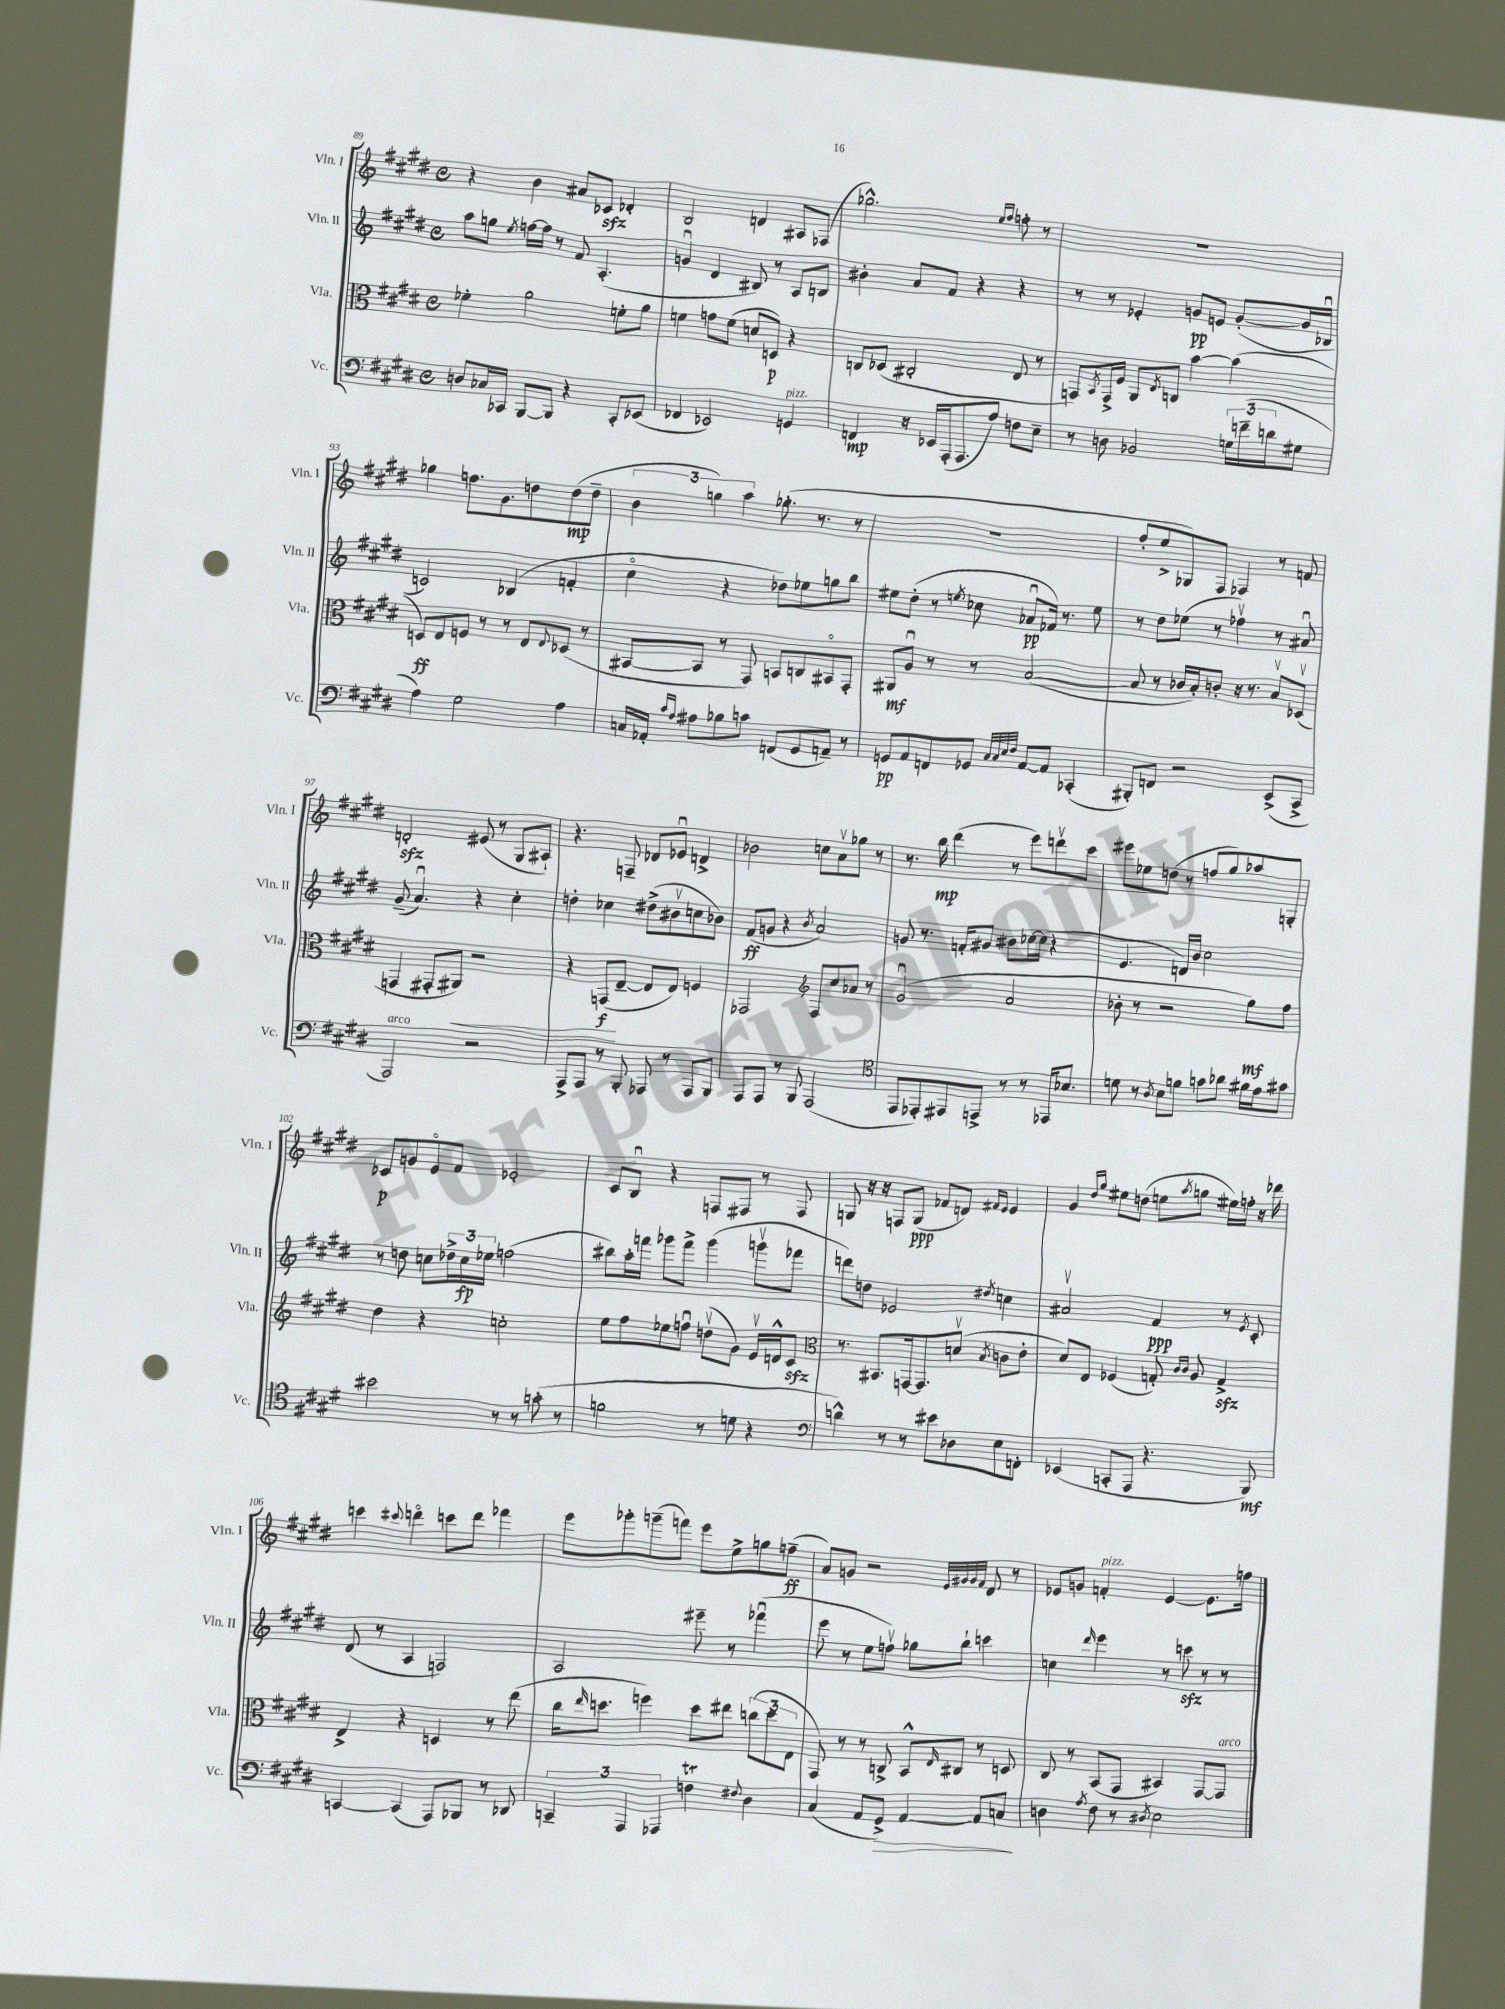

**kern	**dynam	**kern	**dynam	**kern	**dynam	**kern	**dynam
*part4	*part4	*part3	*part3	*part2	*part2	*part1	*part1
*staff4	*staff4	*staff3	*staff3	*staff2	*staff2	*staff1	*staff1
*I"Vc.	*	*I"Vla.	*	*I"Vln. II	*	*I"Vln. I	*
*I'Vc.	*	*I'Vla.	*	*I'Vln. II	*	*I'Vln. I	*
*clefF4	*	*clefC3	*	*clefG2	*	*clefG2	*
*k[f#c#g#d#]	*	*k[f#c#g#d#]	*	*k[f#c#g#d#]	*	*k[f#c#g#d#]	*
*M4/4	*	*M4/4	*	*M4/4	*	*M4/4	*
*met(c)	*	*met(c)	*	*met(c)	*	*met(c)	*
=89	=89	=89	=89	=89	=89	=89	=89
8Dn/L	.	4f-X'\	.	8aa\L	.	4r	.
16C-X/L	.	.	.	8ggn\J	.	.	.
16CC-X/JJ	.	.	.	.	.	.	.
.	.	.	.	8qee/	.	.	.
[8BBB/L	.	2a\	.	[16ffn\LL	.	4b\	.
.	.	.	.	16ff\JJ]	.	.	.
8BBB/J]	.	.	.	8r	.	.	.
4r	.	.	.	8f#/	.	8a#X/L	.
.	.	.	.	(4.A'/	.	8c-Xzz/J	.
8CC-'/L	.	8fn'\L	.	.	.	4d-X'/	.
(8EE-X/J	.	8a\J	.	.	.	.	.
=90	=90	=90	=90	=90	=90	=90	=90
4FF-X/	.	4fn\	.	4gnu/	.	2B/	.
2EE-X/)	.	8gn\L	.	4d#/	.	.	.
.	.	(8f\J	.	.	.	.	.
.	.	8dn/L	.	8B#X/)	.	4dn/	.
.	.	8Dn/J)	p	8r	.	.	.
!LO:TX:a:i:t=pizz.	!	!	!	!	!	!	!
4GGn/	.	4r	.	8A/L	.	8A#X/L	.
.	.	.	.	8Bn/J	.	(8F-X/J	.
=91	=91	=91	=91	=91	=91	=91	=91
4FFn/	mp	8Cn/L	.	4b#X'\	.	2.gg-X^^\)	.
.	.	(8D-X/J	.	.	.	.	.
16r	.	2C#X'/	.	8a/L	.	.	.
16EE-X/LL	.	.	.	.	.	.	.
(16AAA'/J	.	.	.	8f#/J	.	.	.
8.AAA/	.	.	.	.	.	.	.
.	.	.	.	4r	.	.	.
8A/J)	.	.	.	.	.	.	.
.	.	.	.	.	.	16qqee/LL	.
.	.	.	.	.	.	16qqff#/JJ	.
8Fn\L	.	8E/	.	4r	.	8ffn'\	.
8E~\J	.	8r	.	.	.	8r	.
=92	=92	=92	=92	=92	=92	=92	=92
8r	.	8GGn/L)	.	8r	.	1r	.
.	.	8qBB/	.	.	.	.	.
8Dn\	.	16GG^/L	.	8r	.	.	.
.	.	16F#/JJ	.	.	.	.	.
2BB-X/	.	8AA/L	.	4e-X'/	.	.	.
.	.	8qE/	.	.	.	.	.
.	.	8Cn/J	.	.	.	.	.
.	.	[4b\	.	8gn/L	pp	.	.
.	.	.	.	8en/J	.	.	.
24Gn\LL	.	(4b\]	.	([8g'/L	.	.	.
(24fn~\	.	.	.	.	.	.	.
24dn\J	.	.	.	.	.	.	.
8G#X\J	.	.	.	16g/L]	.	.	.
.	.	.	.	16B-Xu/JJ	.	.	.
!!LO:LB:g=z
=93	=93	=93	=93	=93	=93	=93	=93
4A\)	.	8Dn/L)	ff	2cn/)	.	4gg-X\	.
.	.	8E/	.	.	.	.	.
2G#\	.	8Fn/J	.	.	.	8.ffn\L	.
.	.	8r	.	.	.	.	.
.	.	.	.	.	.	8.g#\	.
.	.	8r	.	(4B-X/	.	.	.
.	.	8E/L	.	.	.	8ddn\	.
.	.	8qqE/	.	.	.	.	.
4A\	.	(8D-X/J	.	4fn'/	.	(8dd\	mp
.	.	8r	.	.	.	8dd~\J	.
=94	=94	=94	=94	=94	=94	=94	=94
16Cn/LL	.	[8BB#X/L	.	4cc#\	.	6b\	.
16AA-X'/JJ	.	.	.	.	.	.	.
16qqc#/LL	.	.	.	.	.	.	.
16qqA/JJ	.	.	.	.	.	.	.
8A#X\L	.	8BB#/J]	.	.	.	.	.
.	.	.	.	.	.	6ggn\)	.
8B-X\	.	8r	.	4r	.	.	.
.	.	.	.	.	.	6aa\	.
8cn\J	.	8GG#/)	.	.	.	.	.
(8FFn/L	.	8BBn/L	.	8dd-X\L)	.	(8.gg-X'\	.
8GG#/	.	8Cn/	.	8ee-X\	.	.	.
.	.	.	.	.	.	8.r	.
8AAn~/J)	.	8BB#X/	.	8ggn\	.	.	.
8r	.	8GG#'/J	.	8bb\J	.	8r	.
=95	=95	=95	=95	=95	=95	=95	=95
8GGn/L	pp	8AA#X/L	mf	8ee#X\L	.	1r	.
8AA/	.	8Au/J	.	(8dd#'\J	.	.	.
8FFn/	.	8r	.	8r	.	.	.
.	.	.	.	8qeen/	.	.	.
8GG-X/J	.	8r	.	8cc-X\	.	.	.
32qqC#/LLL	.	.	.	.	.	.	.
32qqC#/	.	.	.	.	.	.	.
32qqE/	.	.	.	.	.	.	.
32qqF#/JJJ	.	.	.	.	.	.	.
[8AA/L	.	([2B/	.	8a-Xu/L	pp	.	.
8AA/J]	.	.	.	16f-X/Jk)	.	.	.
.	.	.	.	8.r	.	.	.
(4CC-X'/	.	.	.	.	.	.	.
.	.	.	.	8ee\	.	.	.
=96	=96	=96	=96	=96	=96	=96	=96
8BBB#X'/L)	.	8B/]	.	8r	.	8ff#'/L	.
8FFn/J	.	8r	.	8dd#\L	.	8ee^/	.
2r	.	16c-X/LL	.	(8ee-X\J	.	8G-X/)	.
.	.	16B'/J)	.	.	.	.	.
.	.	8cn'/J	.	8r	.	8F#/J	.
.	.	16r	.	4ff-Xv\)	.	4F-X/	.
.	.	8.r	.	.	.	.	.
(8EE^/L	.	8Bv/L	.	8r	.	8r	.
8CC#^/J	.	(8D-Xv/J	.	8a#Xu/	.	8fn/	.
!!LO:LB:g=z
=97	=97	=97	=97	=97	=97	=97	=97
!LO:TX:a:i:t=arco	!	!	!	!	!	!	!
2AAA/)	.	4GGn/	.	(8g#~/	.	2dnzz'/	.
.	.	.	.	4.au/)	.	.	.
.	.	8GG#X'/L	.	.	.	.	.
!	!	!	!LO:HP:b	!	!	!	!
.	.	8AA#X/J)	<	.	.	.	.
2r	.	2r	.	4r	.	(8e#X/	.
.	.	.	.	.	.	8r	.
.	.	.	.	4cc#'\	.	8G#/L	.
.	.	.	.	.	.	8A#X`/J)	.
=98	=98	=98	=98	=98	=98	=98	=98
8AAA^/L	.	4r	.	4ddn'\	.	4.r	.
8AAA/J	.	.	.	.	.	.	.
8r	.	(8GGn/L	f	4cc-X\	.	.	.
8BBB'/	.	[8E~/J	[	.	.	8Fn~/	.
8AAA-X/	.	8E/L]	.	(8dd#X^\L	.	8d-X/L	.
8r	.	8E/J)	.	8b#Xv\	.	8e-Xu/J	.
8AAA-/L	.	4Fn/	.	8ccn\	.	4dn^/	.
8BBB/J	.	.	.	8b-X\J)	.	.	.
=99	=99	=99	=99	=99	=99	=99	=99
8AAA/L	.	2GG-X/	.	(8f#/L	ff	2b-X\	.
8AAA/J	.	.	.	8gn/J	.	.	.
8r	.	.	.	4r	.	.	.
8BBB/	.	.	.	.	.	.	.
*	*	*clefG2	*	*	*	*	*
.	.	.	.	8qb/	.	.	.
(2AAA/	.	8F#/L	.	2a/)	.	8ccn\L	.
.	.	8cc#/	.	.	.	8av\	.
.	.	8a-X/J	.	.	.	8gg-X\J	.
.	.	8r	.	.	.	8r	.
=100	=100	=100	=100	=100	=100	=100	=100
*clefC4	*	*	*	*	*	*	*
8EE/L	.	(2g#u/	.	8gn/	.	8.r	.
8EE-X'/)	.	.	.	8.r	.	.	.
.	.	.	.	.	.	16bb\	mp
8EE#X/	.	.	.	.	.	(4ddd#\	.
.	.	.	.	16fn'/KL	.	.	.
8EEn^/J	.	.	.	8g#X/J	.	.	.
8r	.	2a/	.	8b#X\L	.	8r	.
8r	.	.	.	[16cc-X\L	.	8eee\L)	.
.	.	.	.	(16cc-\JJ]	.	.	.
16EE-X/KL	.	.	.	4r	.	8dddnv\	.
8.B-X/J	.	.	.	.	.	.	.
.	.	.	.	.	.	8ccc#\J	.
=101	=101	=101	=101	=101	=101	=101	=101
8dn\	.	8b-X'\	.	4.e/	.	8eee#X\L	.
8r	.	8r	.	.	.	8ee-X\	.
8qA/	.	.	.	.	.	.	.
8B\L	.	2r	.	.	.	(8ddn\J	.
8fn\J	.	.	.	16dn/LL)	.	8r	.
.	.	.	.	16b/JJ	.	.	.
8gn\L	.	.	.	2cc#\	.	8ffn/L	.
8a-X\J	.	.	.	.	.	8gg#/)	.
16f#X\LL	.	8gg#\L)	mf	.	.	8aa-X/	.
16e\J	.	.	.	.	.	.	.
8g#X\J	.	8ff#\J	.	.	.	8Gn'/J	.
!!LO:LB:g=z
=102	=102	=102	=102	=102	=102	=102	=102
2b#X\	.	4dd#\	.	8r	.	8c-X/L	p
.	.	.	.	8ddn\	.	8gn/	.
.	.	4r	.	8ccn\L	.	8e/	.
.	.	.	.	24dd-X^\L	.	8f#/J	.
.	.	.	.	24cc\	fp	.	.
.	.	.	.	24ee-X\JJ	.	.	.
8r	.	2ccn'\	.	(2ffn\	.	2e-X'/	.
8r	.	.	.	.	.	.	.
(8gn'\	.	.	.	.	.	.	.
8r	.	.	.	.	.	.	.
=103	=103	=103	=103	=103	=103	=103	=103
2fn\	.	8ee\L	.	8bb#X\L)	.	8c#/L	.
.	.	8ff#\	.	16aa'\L	.	8Bu/J	.
.	.	.	.	16fffn\JJ	.	.	.
.	.	8ee-X\	.	8ggg-X\L	.	4r	.
.	.	8ffnu\J	.	8fff^\J	.	.	.
8r	.	(8ddnv\L	.	(4ggg-\	.	8Fn/L	.
8dn\	.	8g#\J)	.	.	.	8F#X/J	.
4r	.	16ev/LL	.	8gggnv\L	.	8r	.
.	.	16dn^^/J	.	.	.	.	.
.	.	8c#zz/J	.	8fff-X\J	.	8F#/	.
=104	=104	=104	=104	=104	=104	=104	=104
*clefF4	*	*clefC3	*	*	*	*	*
4dn^^\)	.	8.r	.	8dddn\L)	.	8Gn/	.
.	.	.	.	8ddn\J	.	16r	.
.	.	8.BB#X/L	.	.	.	16r	.
8r	.	.	.	2e-X/	.	8Fn/L	.
8r	.	[16GGn/k	.	.	.	(8G/J	ppp
.	.	8.GG/]	.	.	.	.	.
8e#X\L	.	.	.	.	.	8f-X/L	.
8D-X\	.	(8dnv/J	.	.	.	8dn/J)	.
.	.	.	.	.	.	16qqf#X/LL	.
.	.	8qB/	.	8qdd#X/	.	16qqe/JJ	.
8E\	.	8cn\L	.	4ccn\	.	4e/	.
8FFn'\J	.	8e'\J	.	.	.	.	.
=105	=105	=105	=105	=105	=105	=105	=105
(4EE-X/	.	8d#/L)	.	2a#Xv/	.	4g#/	.
.	.	8E/J	.	.	.	.	.
.	.	.	.	.	.	16qqdd#/LL	.
.	.	.	.	.	.	16qqgg#/JJ	.
8CCn'/L	.	(4F-X/	.	.	.	8ee#X\L	.
8AAA/J	.	.	.	.	.	(8ddn\J	.
4.r	.	8Gn'/)	.	4f#/	ppp	8een\L	.
.	.	16qqc#/LL	.	.	.	.	.
.	.	16qqc#/JJ	.	.	.	8qaa/	.
.	.	8A/	.	.	.	8ggn\J	.
.	.	4Gzz^/	.	8r	.	16ee#X\LL)	.
.	.	.	.	.	.	16ffn'\JJ	.
.	.	.	.	8qe/	.	.	.
8BBB/)	mf	.	.	8c#'/	.	16r	.
.	.	.	.	.	.	16ddd-X\	.
!!LO:LB:g=z
=106	=106	=106	=106	=106	=106	=106	=106
[4CCn/	.	4E^/	.	(8d#/	.	4cccn\	.
.	.	.	.	8r	.	.	.
.	.	.	.	.	.	8qqccc#X/	.
(4CC/]	.	4r	.	4A/	.	4dddn\	.
8AAA/L)	.	4Dn/	.	2Fn/)	.	8cccn\L	.
8BBB-X/J	.	.	.	.	.	8ddd\J	.
8r	.	8r	.	.	.	4fff-X\	.
8DD-X/	.	(8ee\	.	.	.	.	.
=107	=107	=107	=107	=107	=107	=107	=107
6CCn~/	.	16cc#\KL	.	2A/	.	8eee\L	.
.	.	16qqee/	.	.	.	.	.
.	.	8.ddn\J	.	.	.	.	.
.	.	.	.	.	.	8ggg-X'\	.
6AAA/	.	.	.	.	.	.	.
.	.	4ffn\)	.	.	.	(8gggn~\	.
6AAA-X/	.	.	.	.	.	.	.
.	.	.	.	.	.	8fffn\J)	.
4FnT\	.	8dd\L	.	8eee#X~\	.	8eee\L	.
.	.	8ee#X\J	.	8r	.	8ee^\	.
8qqF#X/	.	.	.	.	.	.	.
4D#\	.	(12ccn\L	.	(4fff-Xu\	.	8ggn\	.
.	.	12dd\	.	.	.	.	.
.	.	.	.	.	.	(8ffn~\J	ff
.	.	12E\J	.	.	.	.	.
=108	=108	=108	=108	=108	=108	=108	=108
(4C#/	.	8GG#/)	.	8eee\	.	8a/L)	.
.	.	8r	.	8r	.	8gn/J	.
8AA/L	.	8r	.	8ee\L	.	2r	.
!	!LO:HP:b	!	!	!	!	!	!
8GG#^/J)	>	8Cn^/	.	8ffnv\J)	.	.	.
[4AA/	.	8BB^^/L	.	8gg-X\L	.	.	.
.	.	16qqE/	.	.	.	.	.
.	.	8C#X/J	.	8bb`\J	.	.	.
.	.	.	.	.	.	32qqe/LLL	.
.	.	.	.	.	.	32qqg#X/	.
.	.	.	.	.	.	32qqg#/	.
.	.	.	.	.	.	32qqf#/JJJ	.
8AA/L]	.	8r	.	4cccn\	.	8d#/	.
8Cn/J	.	8Dn/	.	.	.	8r	.
.	]	.	.	.	.	.	.
=109	=109	=109	=109	=109	=109	=109	=109
4Dn\	.	8C#/	.	4ccn\	.	8e-X/L	.
.	.	8r	.	.	.	8gn/J	.
8qA/	.	.	.	16qqddd#/	.	.	.
!	!	!	!	!	!	!LO:TX:a:i:t=pizz.	!
8F#\	.	(8BB/L	.	4eee\	.	4fn'/	.
8r	.	8GG#/J	.	.	.	.	.
8qD#X/	.	.	.	.	.	.	.
2E\	.	4BB#X/)	.	8r	.	[4e-/	.
.	.	.	.	8cccnzz\	.	.	.
.	.	[8GG#/L	.	8r	.	8.e-\L]	.
!	!	!LO:TX:a:i:t=arco	!	!	!	!	!
.	.	8GG#/J]	.	8r	.	.	.
.	.	.	.	.	.	16ffn\Jk	.
==	==	==	==	==	==	==	==
*-	*-	*-	*-	*-	*-	*-	*-
